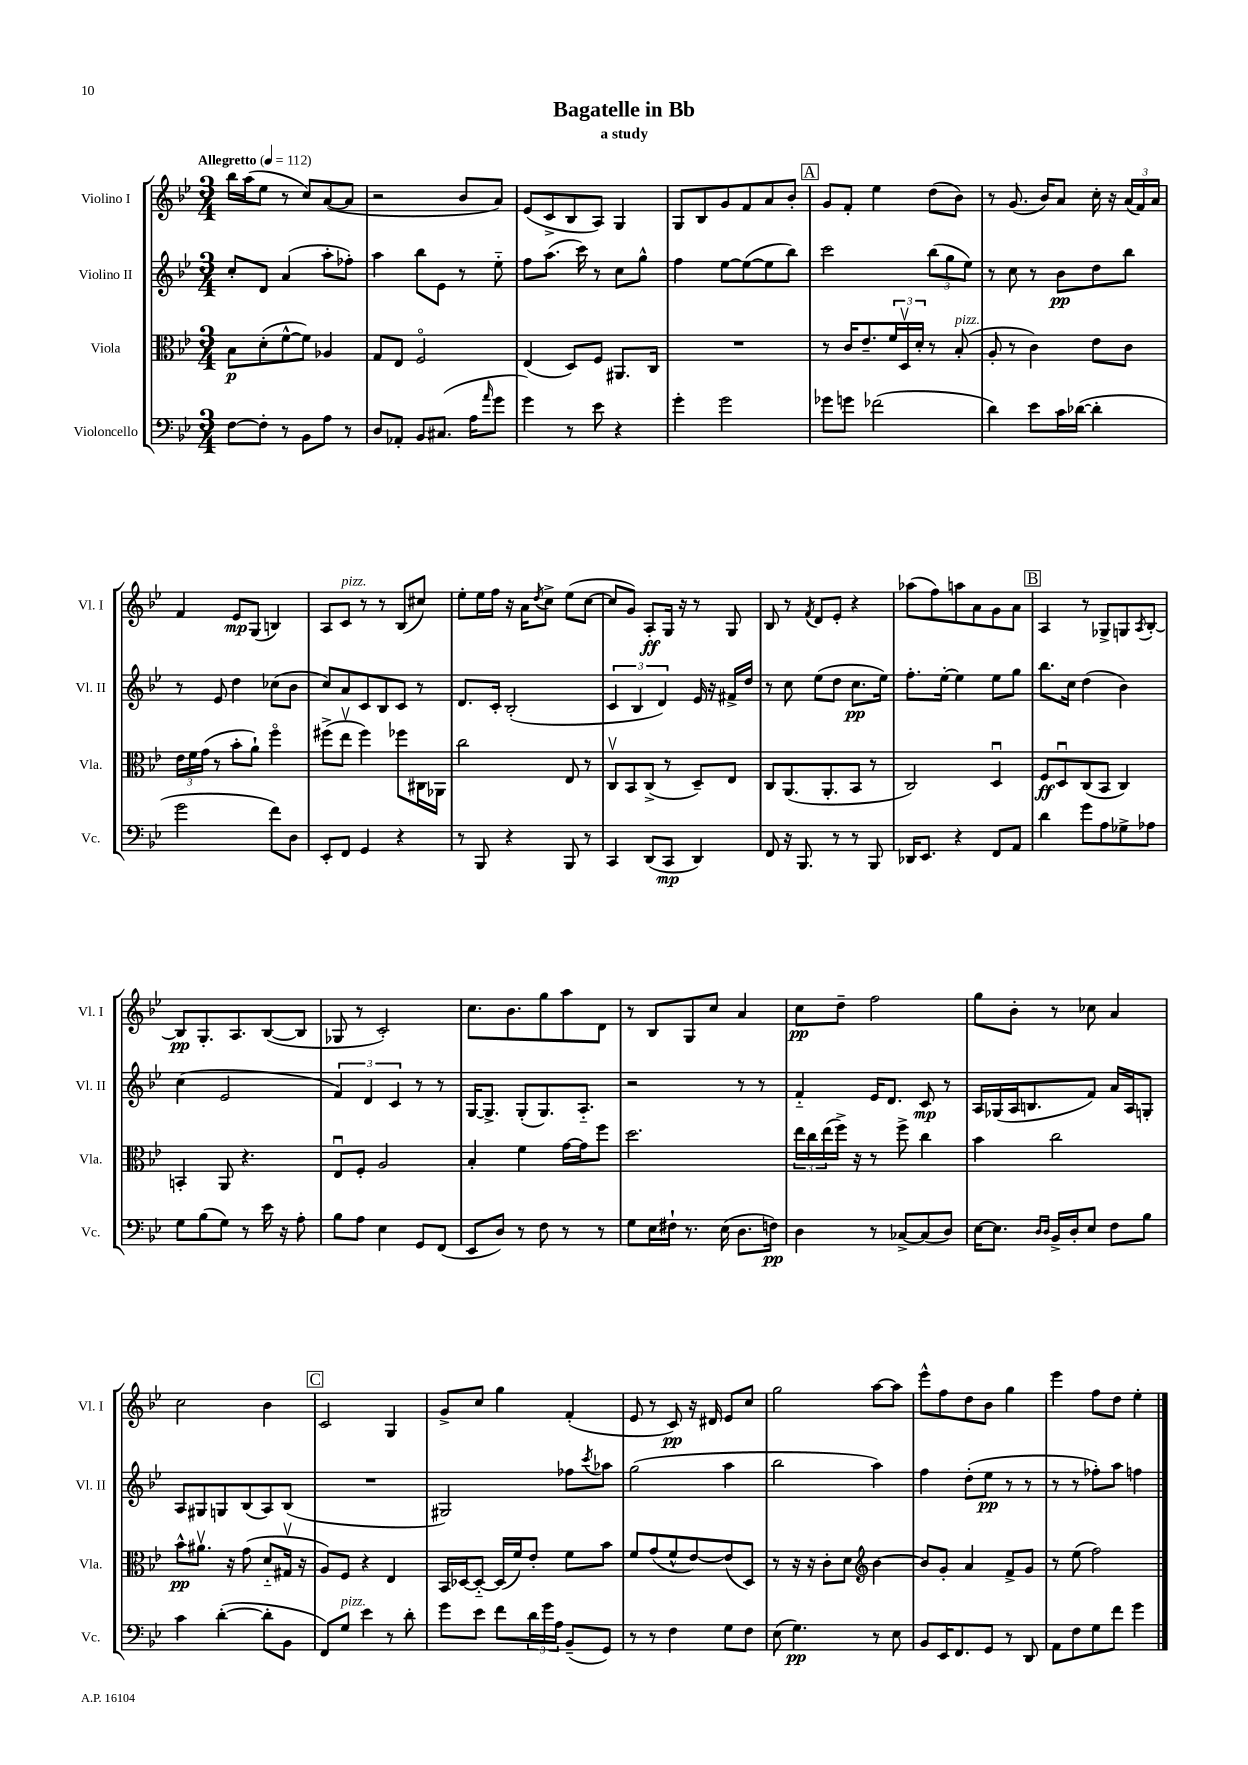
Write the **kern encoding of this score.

**kern	**dynam	**kern	**dynam	**kern	**dynam	**kern	**dynam
*part4	*part4	*part3	*part3	*part2	*part2	*part1	*part1
*staff4	*staff4	*staff3	*staff3	*staff2	*staff2	*staff1	*staff1
*I"Violoncello	*	*I"Viola	*	*I"Violino II	*	*I"Violino I	*
*I'Vc.	*	*I'Vla.	*	*I'Vl. II	*	*I'Vl. I	*
*clefF4	*	*clefC3	*	*clefG2	*	*clefG2	*
*k[b-e-]	*	*k[b-e-]	*	*k[b-e-]	*	*k[b-e-]	*
*M3/4	*	*M3/4	*	*M3/4	*	*M3/4	*
*MM112	*	*MM112	*	*MM112	*	*MM112	*
=1	=1	=1	=1	=1	=1	=1	=1
!	!	!	!	!	!	!LO:TX:a:B:t=Allegretto	!
[8F\L	.	8B-\L	p	8cc'/L	.	16bb-\LL	.
.	.	.	.	.	.	(16aa\J	.
8F'\J]	.	(8d'\	.	8d/J	.	8ee-\J	.
8r	.	[8f^^\	.	(4a/	.	8r	.
8BB-\L	.	8f\J])	.	.	.	8cc/L)	.
8A\J	.	4A-X/	.	8aa'\L	.	([8a/	.
8r	.	.	.	8ff-X'\J)	.	8a/J]	.
=2	=2	=2	=2	=2	=2	=2	=2
8D/L	.	8G/L	.	4aa\	.	2r	.
8AA-X'/J	.	8E-/J	.	.	.	.	.
8BB-/L	.	2F/	.	8bb-\L	.	.	.
(8.C#X/J	.	.	.	8e-\J	.	.	.
.	.	.	.	8r	.	8b-/L	.
16A\KL	.	.	.	.	.	.	.
16qqa/	.	.	.	.	.	.	.
8g\J	.	.	.	8ee-\	.	8a/J)	.
=3	=3	=3	=3	=3	=3	=3	=3
4g\)	.	(4E-/	.	8ff\L	.	(8e-/L	.
.	.	.	.	(8.aa\J	.	8c^/	.
8r	.	8D/L)	.	.	.	8B-/	.
.	.	.	.	16ccc\)	.	.	.
8e-\	.	8F/J	.	8r	.	8A/J)	.
4r	.	8.AA#X/L	.	8cc\L	.	4G/	.
.	.	.	.	8gg^^\J	.	.	.
.	.	16C/Jk	.	.	.	.	.
=4	=4	=4	=4	=4	=4	=4	=4
4g'\	.	2.r	.	4ff\	.	8G/L	.
.	.	.	.	.	.	8B-/	.
2g\	.	.	.	[8ee-\L	.	8g/	.
.	.	.	.	(8ee-\_	.	8f/	.
.	.	.	.	8ee-\]	.	8a/	.
.	.	.	.	8bb-\J)	.	8b-'/J	.
!!LO:REH:place=s1:t=A
=5	=5	=5	=5	=5	=5	=5	=5
8g-X\L	.	8r	.	2ccc\	.	8g/L	.
8gn\J	.	16c/KL	.	.	.	8f'/J	.
.	.	8.e-~/	.	.	.	.	.
(2f-X\	.	.	.	.	.	4ee-\	.
.	.	24f/L	.	.	.	.	.
.	.	24Dv/	.	.	.	.	.
.	.	24d'/JJ	.	.	.	.	.
.	.	8r	.	(12bb-\L	.	(8dd\L	.
.	.	.	.	12gg\	.	.	.
!	!	!LO:TX:a:i:t=pizz.	!	!	!	!	!
.	.	(8B-'/	.	.	.	8b-\J)	.
.	.	.	.	12ee-\J)	.	.	.
=6	=6	=6	=6	=6	=6	=6	=6
4d\)	.	8A'/	.	8r	.	8r	.
.	.	8r	.	8cc\	.	(8.g/	.
8e-\L	.	4c\)	.	8r	.	.	.
.	.	.	.	.	.	16b-/KL)	.
16c\L	.	.	.	8b-\L	pp	8a/J	.
([16d-X\JJ	.	.	.	.	.	.	.
4d-'\]	.	8e-\L	.	8dd\	.	16cc'\	.
.	.	.	.	.	.	16r	.
.	.	8c\J	.	8bb-\J	.	(24a/LL	.
.	.	.	.	.	.	24f/)	.
.	.	.	.	.	.	24a/JJ	.
!!LO:LB:g=z
=7	=7	=7	=7	=7	=7	=7	=7
2g\	.	24e-\LL	.	8r	.	4f/	.
.	.	24f\	.	.	.	.	.
.	.	(24g\JJ	.	.	.	.	.
.	.	8r	.	8e-/	.	.	.
.	.	8b-'\L	.	4dd\	.	8e-/L	mp
.	.	8a`\J)	.	.	.	(8G/J	.
8f\L)	.	4ff\	.	(8cc-X\L	.	4Bn/)	.
8D\J	.	.	.	8b-\J	.	.	.
=8	=8	=8	=8	=8	=8	=8	=8
8EE-'/L	.	(8ff#X^\L	.	8cc/L)	.	8A/L	.
!	!	!	!	!	!	!LO:TX:a:i:t=pizz.	!
8FF/J	.	8ee-v\J	.	8a/	.	8c/J	.
4GG/	.	4ff#\)	.	8c/	.	8r	.
.	.	.	.	8B-/	.	8r	.
4r	.	8ff-X\L	.	8c/J	.	(8B-/L	.
.	.	16C#X\L	.	8r	.	8cc#X/J)	.
.	.	16AA-X\JJ	.	.	.	.	.
=9	=9	=9	=9	=9	=9	=9	=9
8r	.	2cc\	.	8.d/L	.	8ee-'\L	.
8BBB-/	.	.	.	.	.	16ee-\L	.
.	.	.	.	16c'/Jk	.	16ff\JJ	.
4r	.	.	.	(2B-'/	.	16r	.
.	.	.	.	.	.	16a\KL	.
.	.	.	.	.	.	8qdd/	.
.	.	.	.	.	.	8cc^\J	.
8BBB-/	.	8E-/	.	.	.	(8ee-\L	.
8r	.	8r	.	.	.	[8cc\J	.
=10	=10	=10	=10	=10	=10	=10	=10
4CC/	.	8Cv/L	.	6c/	.	8cc/L]	.
.	.	8BB-/	.	.	.	8g/J)	.
.	.	.	.	6B-/	.	.	.
(8DD/L	.	(8C^/J	.	.	.	8A'/L	ff
.	.	.	.	6d/)	.	.	.
8CC/J	mp	8r	.	.	.	16G/Jk	.
.	.	.	.	.	.	16r	.
4DD/)	.	8D~/L)	.	16e-/	.	8r	.
.	.	.	.	16r	.	.	.
.	.	8E-/J	.	16f#X^/LL	.	8G/	.
.	.	.	.	16dd/JJ	.	.	.
=11	=11	=11	=11	=11	=11	=11	=11
8FF/	.	8C/L	.	8r	.	8B-/	.
16r	.	(8.AA/	.	8cc\	.	8r	.
8.BBB-/	.	.	.	.	.	.	.
.	.	.	.	.	.	8qf/	.
.	.	.	.	(8ee-\L	.	8d/L	.
.	.	8.AA'/	.	.	.	.	.
8r	.	.	.	8dd\J	.	8e-'/J	.
8r	.	8BB-/J	.	8.cc\L	pp	4r	.
8BBB-/	.	8r	.	.	.	.	.
.	.	.	.	16ee-\Jk)	.	.	.
=12	=12	=12	=12	=12	=12	=12	=12
16DD-X/KL	.	2C/)	.	8.ff'\L	.	(8aa-X\L	.
8.EE-/J	.	.	.	.	.	.	.
.	.	.	.	.	.	8ff\)	.
.	.	.	.	[16ee-'\Jk	.	.	.
4r	.	.	.	4ee-\]	.	8aan\	.
.	.	.	.	.	.	8a\	.
8FF/L	.	4Du/	.	8ee-\L	.	8g\	.
8AA/J	.	.	.	8gg\J	.	8a\J	.
!!LO:REH:place=s1:t=B
=13	=13	=13	=13	=13	=13	=13	=13
4d\	.	8F/L	ff	8.bb-\L	.	4A/	.
.	.	8Du/	.	.	.	.	.
.	.	.	.	16cc\Jk	.	.	.
8g\L	.	(8C/	.	(4dd\	.	8r	.
8A\	.	8BB-/J	.	.	.	8G-X^/L	.
8G-X^\	.	4C/)	.	4b-\)	.	8Gn/	.
.	.	.	.	.	.	8qA/	.
8A-X\J	.	.	.	.	.	[8B-'/J	.
!!LO:LB:g=z
=14	=14	=14	=14	=14	=14	=14	=14
8G\L	.	4BBn'/	.	(4cc\	.	8B-/L]	pp
(8B-\	.	.	.	.	.	8.G'/	.
8G\J)	.	8AA/	.	2e-/	.	.	.
.	.	.	.	.	.	8.A/	.
8r	.	4.r	.	.	.	.	.
16e-\	.	.	.	.	.	([8B-/	.
16r	.	.	.	.	.	.	.
8A'\	.	.	.	.	.	8B-/J]	.
=15	=15	=15	=15	=15	=15	=15	=15
8B-\L	.	8E-u/L	.	6f/)	.	8G-X/	.
8A\J	.	8F'/J	.	.	.	8r	.
.	.	.	.	6d/	.	.	.
4E-\	.	2A/	.	.	.	2c'/)	.
.	.	.	.	6c/	.	.	.
8GG/L	.	.	.	8r	.	.	.
(8FF/J	.	.	.	8r	.	.	.
=16	=16	=16	=16	=16	=16	=16	=16
8EE-/L	.	4B-'/	.	[16G/KL	.	8.cc\L	.
.	.	.	.	8.G^/J]	.	.	.
8D/J)	.	.	.	.	.	.	.
.	.	.	.	.	.	8.b-\	.
8r	.	4f\	.	(8G'/L	.	.	.
8F\	.	.	.	8.G/)	.	8gg\	.
8r	.	[16g\LL	.	.	.	8aa\	.
.	.	16g\J]	.	8.A/J	.	.	.
8r	.	8ff\J	.	.	.	8d\J	.
=17	=17	=17	=17	=17	=17	=17	=17
8G\L	.	2.dd\	.	2r	.	8r	.
16E-\L	.	.	.	.	.	8B-/L	.
16F#X`\JJ	.	.	.	.	.	.	.
8.r	.	.	.	.	.	8G/	.
.	.	.	.	.	.	8cc/J	.
(16E-\	.	.	.	.	.	.	.
8.D\L	.	.	.	8r	.	4a/	.
.	.	.	.	8r	.	.	.
16Fn\Jk)	pp	.	.	.	.	.	.
=18	=18	=18	=18	=18	=18	=18	=18
4D\	.	24ee-\LL	.	4f/	.	8cc\L	pp
.	.	24cc\	.	.	.	.	.
.	.	(24ee-\	.	.	.	.	.
.	.	16ff^\JJ)	.	.	.	8dd~\J	.
.	.	16r	.	.	.	.	.
8r	.	8r	.	16e-/KL	.	2ff\	.
.	.	.	.	8.d/J	.	.	.
[8C-X^/L	.	8ff^\	.	.	.	.	.
(8C-/]	.	4cc\	.	8c/	mp	.	.
8D/J)	.	.	.	8r	.	.	.
=19	=19	=19	=19	=19	=19	=19	=19
[16E-\KL	.	4b-\	.	16A/LL	.	8gg\L	.
8.E-\J]	.	.	.	(16G-X/	.	.	.
.	.	.	.	16A/J	.	8b-'\J	.
.	.	.	.	8.Bn/	.	.	.
16qqD/LL	.	.	.	.	.	.	.
16qqD/JJ	.	.	.	.	.	.	.
16BB-^/LL	.	2cc\	.	.	.	8r	.
16D'/J	.	.	.	.	.	.	.
8E-/J	.	.	.	8f/J)	.	8cc-X\	.
8F\L	.	.	.	16a/LL	.	4a/	.
.	.	.	.	16A/J	.	.	.
8B-\J	.	.	.	8Gn'/J	.	.	.
!!LO:LB:g=z
=20	=20	=20	=20	=20	=20	=20	=20
4c\	.	8b-^^\L	pp	8A/L	.	2cc\	.
.	.	8.a#Xv\J	.	8G#X/	.	.	.
([4d'\	.	.	.	8Gn/	.	.	.
.	.	16r	.	.	.	.	.
.	.	(8g\	.	(8B-/	.	.	.
8d'\L]	.	8d/L	.	8A/)	.	4b-\	.
8BB-\J	.	16G#Xv/Jk	.	(8B-/J	.	.	.
.	.	16r	.	.	.	.	.
!!LO:REH:place=s1:t=C
=21	=21	=21	=21	=21	=21	=21	=21
8FF/L)	.	8A/L)	.	2.r	.	2c/	.
!LO:TX:a:i:t=pizz.	!	!	!	!	!	!	!
8G/J	.	8F/J	.	.	.	.	.
4e-\	.	4r	.	.	.	.	.
8r	.	4E-/	.	.	.	4G/	.
8d'\	.	.	.	.	.	.	.
=22	=22	=22	=22	=22	=22	=22	=22
8g\L	.	16BB-/LL	.	2G#X/)	.	8g^/L	.
.	.	[16D-X/J	.	.	.	.	.
8e-\J	.	8D-/J_	.	.	.	8cc/J	.
8f\L	.	(16D-/LL]	.	.	.	4gg\	.
.	.	16f/J)	.	.	.	.	.
24d\L	.	8e-'/J	.	.	.	.	.
24g\	.	.	.	.	.	.	.
24A\JJ	.	.	.	.	.	.	.
(8BB-~/L	.	8f\L	.	8ff-X\L	.	(4f'/	.
.	.	.	.	8qccc/	.	.	.
8GG/J)	.	8b-\J	.	8aa-X\J	.	.	.
=23	=23	=23	=23	=23	=23	=23	=23
8r	.	8f/L	.	(2gg\	.	8e-/	.
8r	.	(8g/	.	.	.	8r	.
4F\	.	8f^^/	.	.	.	8c/)	pp
.	.	[8e-/)	.	.	.	16r	.
.	.	.	.	.	.	16d#X/	.
8G\L	.	(8e-/]	.	4aa\	.	8e-/L	.
8F\J	.	8D/J)	.	.	.	8cc/J	.
=24	=24	=24	=24	=24	=24	=24	=24
(8E-\	.	8r	.	2bb-\	.	2gg\	.
4.G\)	pp	16r	.	.	.	.	.
.	.	16r	.	.	.	.	.
.	.	8c'\L	.	.	.	.	.
.	.	8d\J	.	.	.	.	.
*	*	*clefG2	*	*	*	*	*
8r	.	[4b-\	.	4aa\)	.	[8aa\L	.
8E-\	.	.	.	.	.	8aa\J]	.
=25	=25	=25	=25	=25	=25	=25	=25
8BB-/L	.	8b-/L]	.	4ff\	.	8eee-^^\L	.
16EE-/K	.	8g'/J	.	.	.	8ff\	.
8.FF/	.	.	.	.	.	.	.
.	.	4a/	.	(8dd'\L	.	8dd\	.
8GG/J	.	.	.	8ee-\J	pp	8b-\J	.
8r	.	8f^/L	.	8r	.	4gg\	.
8DD/	.	8g/J	.	8r	.	.	.
=26	=26	=26	=26	=26	=26	=26	=26
8AA\L	.	8r	.	8r	.	4eee-\	.
8F\	.	(8ee-\	.	8r	.	.	.
8G\	.	2ff\)	.	8ff-X'\L)	.	8ff\L	.
8f\J	.	.	.	8aa\J	.	8dd\J	.
4g\	.	.	.	4ffn\	.	4ee-'\	.
==	==	==	==	==	==	==	==
*-	*-	*-	*-	*-	*-	*-	*-
